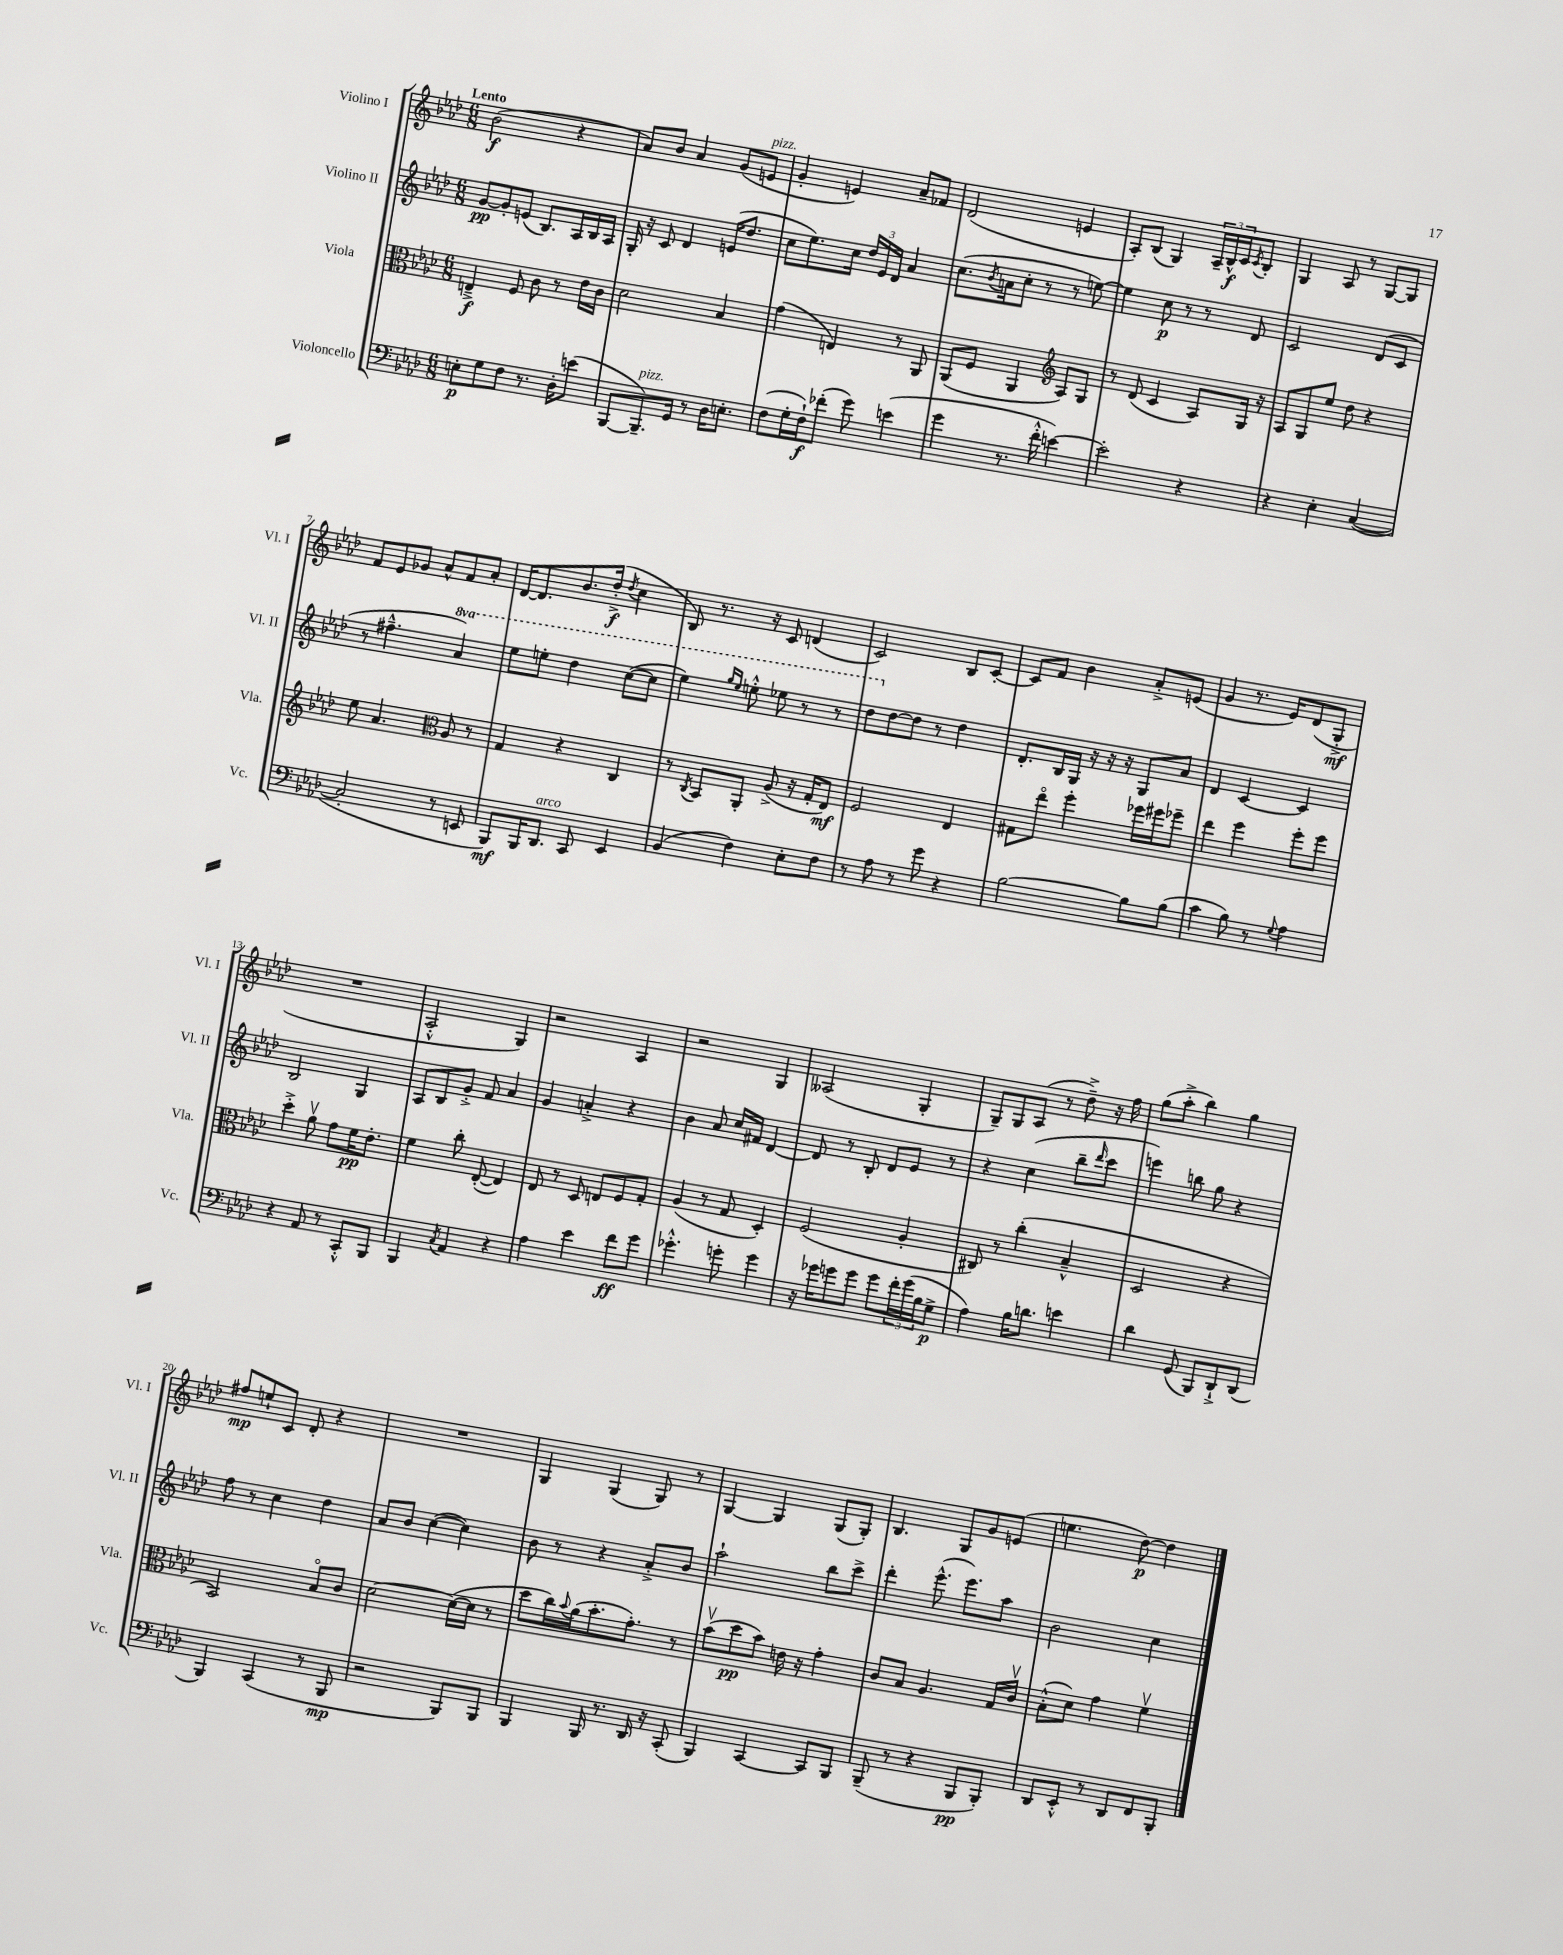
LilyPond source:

<<
\new StaffGroup <<
\new Staff = "s0" \with { instrumentName = "Violino I" shortInstrumentName = "Vl. I" } {
    \clef treble \key aes \major \numericTimeSignature \time 6/8 \tempo "Lento"
    bes'2\f( r4 |
    aes'8) bes'8 aes'4 g'8( e'8^\markup { \italic "pizz." } |
    g'4-. e'4) aes'8-- fes'8 |
    des'2( e'4 |
    aes8-.) bes8( g4) \tuplet 3/2 { aes16-- bes16-^\f c'16 } \acciaccatura { c'8 } bes8-. |
    g4 aes8 r8 g8~ g8 |
    f'8 ees'8 ges'8 aes'8-^ f'8 aes'8-. |
    des'16~ des'8. bes'8. des''16-.->\f( \acciaccatura { des''8 } c''4 |
    bes8) r8. r16 c'8 d'4( |
    c'2) bes8 c'8~-. |
    c'8 f'8 bes'4 aes'8-.-> e'8( |
    g'4 r8. ees'16) des'8( g8-.->\mf |
    R2. |
    aes2-.-^ g4) |
    r2 aes4 |
    r2 g4 |
    aeses2( g4-. |
    g8--) g8 aes8( r8 des''8--->) r16 f''16 |
    g''8( aes''8-.-> bes''4) g''4 |
    fis''8\mp e''8-! c'8 des'8-. r4 |
    R2. |
    g4 g4( g8) r8 |
    g4~ g4 g8( g8-.) |
    bes4. g8 g'8 e'8( |
    e''4. des''8~\p) des''4 \bar "|." |
}
\new Staff = "s1" \with { instrumentName = "Violino II" shortInstrumentName = "Vl. II" } {
    \clef treble \key aes \major \numericTimeSignature \time 6/8 \set Staff.ottavationMarkups = #ottavation-simple-ordinals
    g'8~\pp g'8-. e'8( bes8.) aes16 bes16 aes16 |
    g16-. r16 c'8 des'4 e'16( des''8. |
    c''8 ees''8.) c''16 \tuplet 3/2 { des''16 ees'16 des'16 } aes'4 |
    c''8.( \acciaccatura { bes'8 } a'16 c''8-. r8 r8 e''8~) |
    e''4 c''8\p r8 r8 des'8 |
    c'2 des'8( c'8 |
    r8 fis''4.---^ \ottava #1 aes''4) |
    ees'''8 e'''8-. des'''4 c'''8~( c'''8 |
    ees'''4) \grace { g'''16 ees'''16 } e'''8-.-^ ees'''8 r8 r8 |
    des'''8 \ottava #0 des''8~ des''8 r8 des''4 |
    des'8.-. bes16 g16 r16 r16 r16 g8 aes'8 |
    des'4 c'4~ c'4 |
    bes2 g4 |
    aes8 bes8 g'8-.-> f'8 aes'4 |
    g'4 a'4-.-> r4 |
    bes'4 aes'8 c''16 fis'16 des'4~ |
    des'8 r8 bes8-. des'8 ees'8 r8 |
    r4 c''4( bes''8-- \grace { des'''16 } c'''8 |
    e'''4) b''8 g''8 r4 |
    f''8 r8 c''4 des''4 |
    aes'8 bes'8 c''4~( c''4) |
    bes'8 r8 r4 aes'8-.-> bes'8 |
    aes''2-! bes''8 c'''8-> |
    des'''4-. ees'''8.-^( ees'''8.) aes''8 |
    bes'2 c''4 \bar "|." |
}
\new Staff = "s2" \with { instrumentName = "Viola" shortInstrumentName = "Vla." } {
    \clef alto \key aes \major \numericTimeSignature \time 6/8
    e4--->\f f8 c'8 r8 ees'16 c'16 |
    des'2 bes4 |
    g'4( e4) r8 aes,8 |
    aes,8( f8 aes,4 \clef treble aes8) g8 |
    r8 des'8( c'4 aes8) g16 r16 |
    aes8 g8 ees''8 des''8 r4 |
    ees''8 aes'4. \clef alto aes8 r8 |
    g4 r4 c4 |
    r8 \acciaccatura { c8 } bes,8 aes,8-. aes8->( r16 g16-. ees8\mf) |
    f2 ees4 |
    gis8 ees''8\flageolet f''4-. fes''16 fis''16 fes''8-- |
    ees''4 f''4 f''8-. f''8 |
    des''4-.-> aes'8\upbow g'8 f'16\pp ees'8.-. |
    f'4 c''8-. ees8~-.( ees4) |
    ees8 r8 des8 e8 f8 g8-. |
    aes4( r8 g8 des4-.) |
    f2( aes4-. |
    cis8) r8 c''4-.( bes4---^ |
    des2 r4 |
    bes,2) bes8\flageolet c'8 |
    des'2~ des'16~( des'16 r8 |
    des''8 c''16) \appoggiatura { bes'8 } aes'16( bes'8.-. g'8.-.) r8 |
    bes'8\upbow( des''8\pp bes'8) e'16 r16 g'4-. |
    c'8 bes8 aes4. g16 c'16\upbow |
    bes8-.-^( des'8) g'4 f'4\upbow \bar "|." |
}
\new Staff = "s3" \with { instrumentName = "Violoncello" shortInstrumentName = "Vc." } {
    \clef bass \key aes \major \numericTimeSignature \time 6/8
    e8-.\p g8 f8 r8. des16-. e'8( |
    bes,,8~ bes,,8.--^\markup { \italic "pizz." }) g,16 r8 des16 e8.-. |
    f8( g16-. f16-!\f) fes'8-.( g'8) e'4( |
    g'4 r8. f'16-.-^ e'4~) |
    e'2-. r4 |
    r4 ees4-. c4~( |
    c2-. r8 e,8 |
    bes,,8\mf) bes,,16 des,8.^\markup { \italic "arco" } c,8 ees,4 |
    bes,4( f4) ees8-. f8 |
    r8 aes8 r8 g'8 r4 |
    bes2~ bes8 bes8( |
    c'4 bes8) r8 \appoggiatura { g8 } aes4 |
    r4 aes,8 r8 c,8-.-^ bes,,8 |
    bes,,4 \acciaccatura { c8 } aes,4 r4 |
    aes4 ees'4 f'8\ff g'8 |
    ges'4.-.-^ g'8-. g'4 |
    r16 ges'16 g'8 g'8 g'8 \tuplet 3/2 { f'16-. g'16( bes16 } g8->\p |
    aes4) bes16 d'8. e'4 |
    des'4 g,8( bes,,8) des,8-!-> des,8( |
    bes,,4) c,4( r8 bes,,8\mp |
    r2 bes,,8) bes,,8 |
    bes,,4 bes,,16 r8. des,16 r16 c,8-.( |
    bes,,4) c,4~ c,8 bes,,8 |
    bes,,8--( r8 r4 bes,,8\pp bes,,8-.) |
    des,8 ees,8-.-^ r8 des,8 f,8 bes,,8-. \bar "|." |
}
>>
>>
